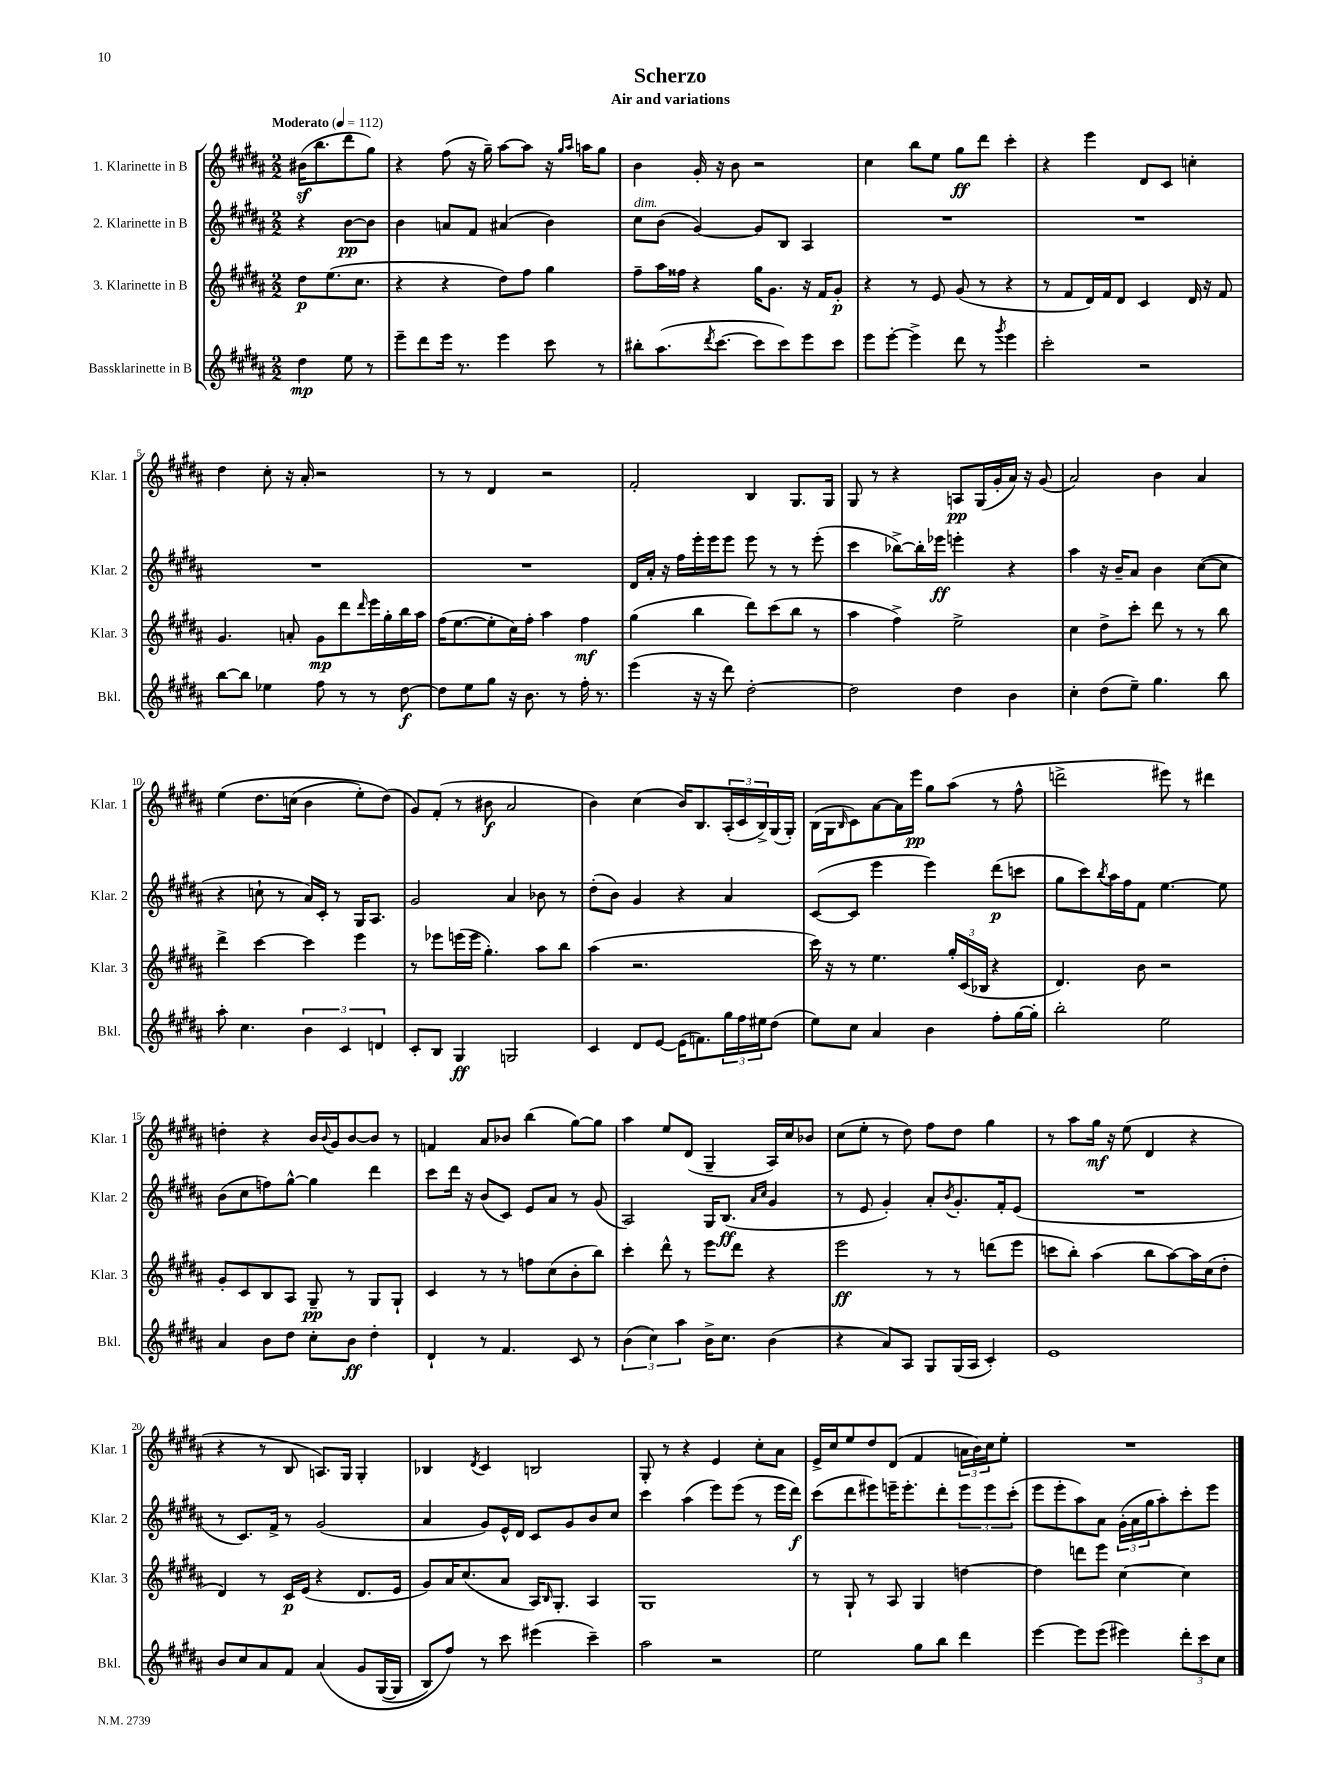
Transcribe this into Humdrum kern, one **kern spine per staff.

**kern	**kern	**kern	**kern
*staff4	*staff3	*staff2	*staff1
*clefG2	*clefG2	*clefG2	*clefG2
*k[f#c#g#d#a#]	*k[f#c#g#d#a#]	*k[f#c#g#d#a#]	*k[f#c#g#d#a#]
*M2/2	*M2/2	*M2/2	*M2/2
*MM112	*MM112	*MM112	*MM112
4dd#	8dd#	4r	(16b#
.	.	.	8.bb
.	(8.ee	.	.
8ee	.	[8b	8ddd#
.	8.cc#	.	.
8r	.	8b]	8gg#)
=	=	=	=
8eee~	4r	4b	4r
8ddd#	.	.	.
16eee	4r	8a	(8ff#
8.r	.	.	.
.	.	8f#	16r
.	.	.	16gg#~)
4eee	8dd#)	(4a#	[8aa#
.	8ff#	.	8aa#]
8ccc#	4gg#	4b)	16r
.	.	.	16qqgg#
.	.	.	16qqaa#
.	.	.	16aa
8r	.	.	8gg#
=	=	=	=
8bb#'	8ff#~	8cc#	4b
(8.aa#	16aa#	(8b	.
.	16ff##	.	.
.	4r	[4g#)	16g#'
8qddd#	.	.	.
[8.ccc#	.	.	16r
.	.	.	8b
8ccc#]	16gg#	8g#]	2r
.	8.g#	.	.
8ccc#)	.	8B	.
8eee	16r	4A#	.
.	16f#	.	.
8ccc#	8g#'	.	.
=	=	=	=
8eee	4r	1r	4cc#
[8eee'	.	.	.
4eee^]	8r	.	8bb
.	8e	.	8ee
8ddd#	(8g#	.	8gg#
8r	8r	.	8ddd#
8qggg#	.	.	.
4eee	4r	.	4ccc#'
=	=	=	=
2ccc#'	8r	1r	4r
.	8f#	.	.
.	16d#)	.	4eee
.	16f#	.	.
.	8d#	.	.
2r	4c#	.	8d#
.	.	.	8c#
.	16d#	.	4cc'
.	16r	.	.
.	8f#	.	.
=	=	=	=
[8bb	4.g#	1r	4dd#
8bb]	.	.	.
4ee-	.	.	8cc#'
.	8a'	.	16r
.	.	.	16a#'
8ff#	8g#	.	2r
8r	8ddd#	.	.
.	16qqddd#	.	.
8r	16eee	.	.
.	16gg#'	.	.
[8dd#	16bb	.	.
.	16aa#	.	.
=	=	=	=
8dd#]	(16ff#	1r	8r
.	[8.ee	.	.
8ee	.	.	8r
8gg#	8ee']	.	4d#
16r	16cc#)	.	.
8.b	16ff#'	.	.
.	4aa#	.	2r
8r	.	.	.
16ff#'	4ff#	.	.
8.r	.	.	.
=	=	=	=
(4eee	(4gg#	16d#	2f#'
.	.	16a#'	.
.	.	16r	.
.	.	16ff#	.
16r	4bb	16eee'	.
16r	.	16eee	.
8ddd#)	.	8eee	.
[2dd#'	8ddd#)	8eee	4B
.	(8ccc#	8r	.
.	8bb	8r	8.G#
.	8r	(8eee'	.
.	.	.	16G#
=	=	=	=
2dd#]	4aa#	4ccc#	8G#
.	.	.	8r
.	4ff#^)	[8bb-^)	4r
.	.	16bb-']	.
.	.	16eee-	.
4dd#	2ee^	4eee'	8A
.	.	.	(16G#
.	.	.	16g#'
4b	.	4r	16a#)
.	.	.	16r
.	.	.	(8g#
=	=	=	=
4cc#'	4cc#	4aa#	2a#)
(8dd#	8dd#^	16r	.
.	.	16b~	.
8ee~)	8ccc#'	8a#	.
4.gg#	8ddd#	4b	4b
.	8r	.	.
.	8r	([8cc#	4a#
8bb	8bb	8cc#]	.
=	=	=	=
8aa#'	4ddd#^	4r	&(4ee
4.cc#	.	.	.
.	[4ccc#	8cc`	8.dd#
.	.	8r	.
.	.	.	(16cc
6b	4ccc#]	16a#)	4b
.	.	16c#'	.
.	.	8r	.
6c#	.	.	.
.	4eee	16G#	8ee')
.	.	8.A#	.
6d	.	.	.
.	.	.	(8dd#&)
=	=	=	=
8c#'	8r	2g#	8g#)
8B	8eee-	.	(8f#'
4G#	(16eee	.	8r
.	16eee	.	.
.	4.gg#')	.	8b#
2G	.	4a#	2a#
.	8aa#	8b-	.
.	8bb	8r	.
=	=	=	=
4c#	(4aa#	(8dd#'	4b)
.	.	8b)	.
8d#	2.r	4g#	(4cc#
[8e	.	.	.
(16e]	.	4r	16b)
8.f)	.	.	8.B
24gg#	.	4a#	(24A#'
24ff#	.	.	24c#
24ee#	.	.	24B^)
(8dd#	.	.	(16G#
.	.	.	16G#')
=	=	=	=
8ee)	16ccc#)	([8c#	(16B
.	16r	.	16G#
.	.	.	16qqB
8cc#	8r	8c#]	8c#)
4a#	4.ee	4eee	[8a#
.	.	.	16a#]
.	.	.	16eee
4b	.	4eee)	8gg#
.	24gg#'	.	(8aa#
.	(24c#	.	.
.	24B-	.	.
8ff#'	4r	(8ddd#	8r
[16gg#	.	8ccc	8ff#^^
16gg#']	.	.	.
=	=	=	=
2bb'	4.d#)	8gg#	2ddd^
.	.	8ccc#)	.
.	.	8qbb	.
.	.	16aa#	.
.	.	16ff#	.
.	8b	8f#	.
2ee	2r	[4.ee	8eee#)
.	.	.	8r
.	.	.	4ddd#
.	.	8ee]	.
=	=	=	=
4a#	8g#'	(8b	4dd'
.	8c#	8cc#	.
8b	8B	8ff)	4r
8dd#	8A#	[8gg#^^	.
8cc#'	8G#~	4gg#]	16b
.	.	.	8qqb
.	.	.	16g#
8b	8r	.	[8b
4dd#'	8G#	4ddd#	8b]
.	8G#`	.	8r
=	=	=	=
4d#`	4c#	8ccc#	4f
.	.	16ddd#	.
.	.	16r	.
8r	8r	(8b	8a#
4.f#	8r	8c#)	8b-
.	8ff	8e	(4bb
.	(8cc#	8a#	.
8c#	8b'	8r	[8gg#)
8r	8bb)	(8g#	8gg#]
=	=	=	=
(6b	4ccc#'	2A#)	4aa#
6cc#)	.	.	.
.	8ddd#^^	.	8ee
6aa#	.	.	.
.	8r	.	(8d#
16b^	8eee	16G#	4G#~
8.cc#	.	(8.B	.
.	8ddd#	.	.
.	.	16qqa#	.
.	.	16qqcc#	.
(4b	4r	4g#	16A#)
.	.	.	16cc#
.	.	.	8b-
=	=	=	=
4r	2eee	8r	(8cc#
.	.	8e	8ee'
8a#)	.	4g#')	8r
8A#	.	.	8dd#)
8G#	8r	8a#'	8ff#
.	.	8qb	.
(16G#	8r	8.g#'	8dd#
16A#	.	.	.
4c#')	(8ddd	.	4gg#
.	.	16f#'	.
.	8eee	(8e	.
=	=	=	=
1e	8ccc	1r	8r
.	8bb')	.	8aa#
.	(4aa#	.	16gg#
.	.	.	16r
.	.	.	(8ee
.	8bb	.	4d#
.	[8aa#)	.	.
.	16aa#]	.	4r
.	(16cc#	.	.
.	8dd#'	.	.
=	=	=	=
8b	4d#)	8r	4r
8cc#	.	8.c#)	.
8a#	8r	.	8r
.	.	16f#^	.
8f#	16c#	8r	8B
.	(16e	.	.
&(4a#	4r	(2g#	8.A)
.	.	.	16G#
8g#	8.d#	.	4G#'
([16G#	.	.	.
16G#]	16e	.	.
=	=	=	=
8B)	8g#)	4a#	4B-
8ff#&)	16a#	.	.
.	(8.cc#	.	.
.	.	.	8qd#
8r	.	8g#)	4c#
8ccc#	8a#	16e^^	.
.	.	16d#	.
(4eee#	16A#)	8c#	2B
.	16qqB	.	.
.	8.G#'	.	.
.	.	8g#	.
4ccc#~)	4A#	8b	.
.	.	8cc#	.
=	=	=	=
2aa#	1G#	4ccc#	8G#'
.	.	.	8r
.	.	(4aa#	4r
2r	.	8eee)	4e
.	.	(8eee	.
.	.	8r	8cc#'
.	.	16eee	8a#
.	.	16ddd#)	.
=	=	=	=
2ee	8r	(8ccc#	16e^
.	.	.	16cc#
.	8G#`	8ddd#	8ee
.	8r	8eee#)	8dd#
.	8A#	16eee~	(8d#
.	.	8.eee'	.
8gg#	4G#	.	4f#
8bb	.	8ddd#'	.
4ddd#	[4dd	12eee	24a
.	.	.	24b)
.	.	12eee	24cc#
.	.	.	8ee'
.	.	(12ccc#'	.
=	=	=	=
[4eee	4dd]	8eee	1r
.	.	8eee'	.
8eee]	8ddd	8aa#)	.
(8eee	8eee	8a#	.
4eee#)	[4cc#	(24g#'	.
.	.	24a#	.
.	.	24gg#	.
.	.	8aa#')	.
12ddd#'	4cc#]	8ccc#'	.
12ccc#	.	.	.
.	.	8eee	.
12cc#	.	.	.
==	==	==	==
*-	*-	*-	*-
